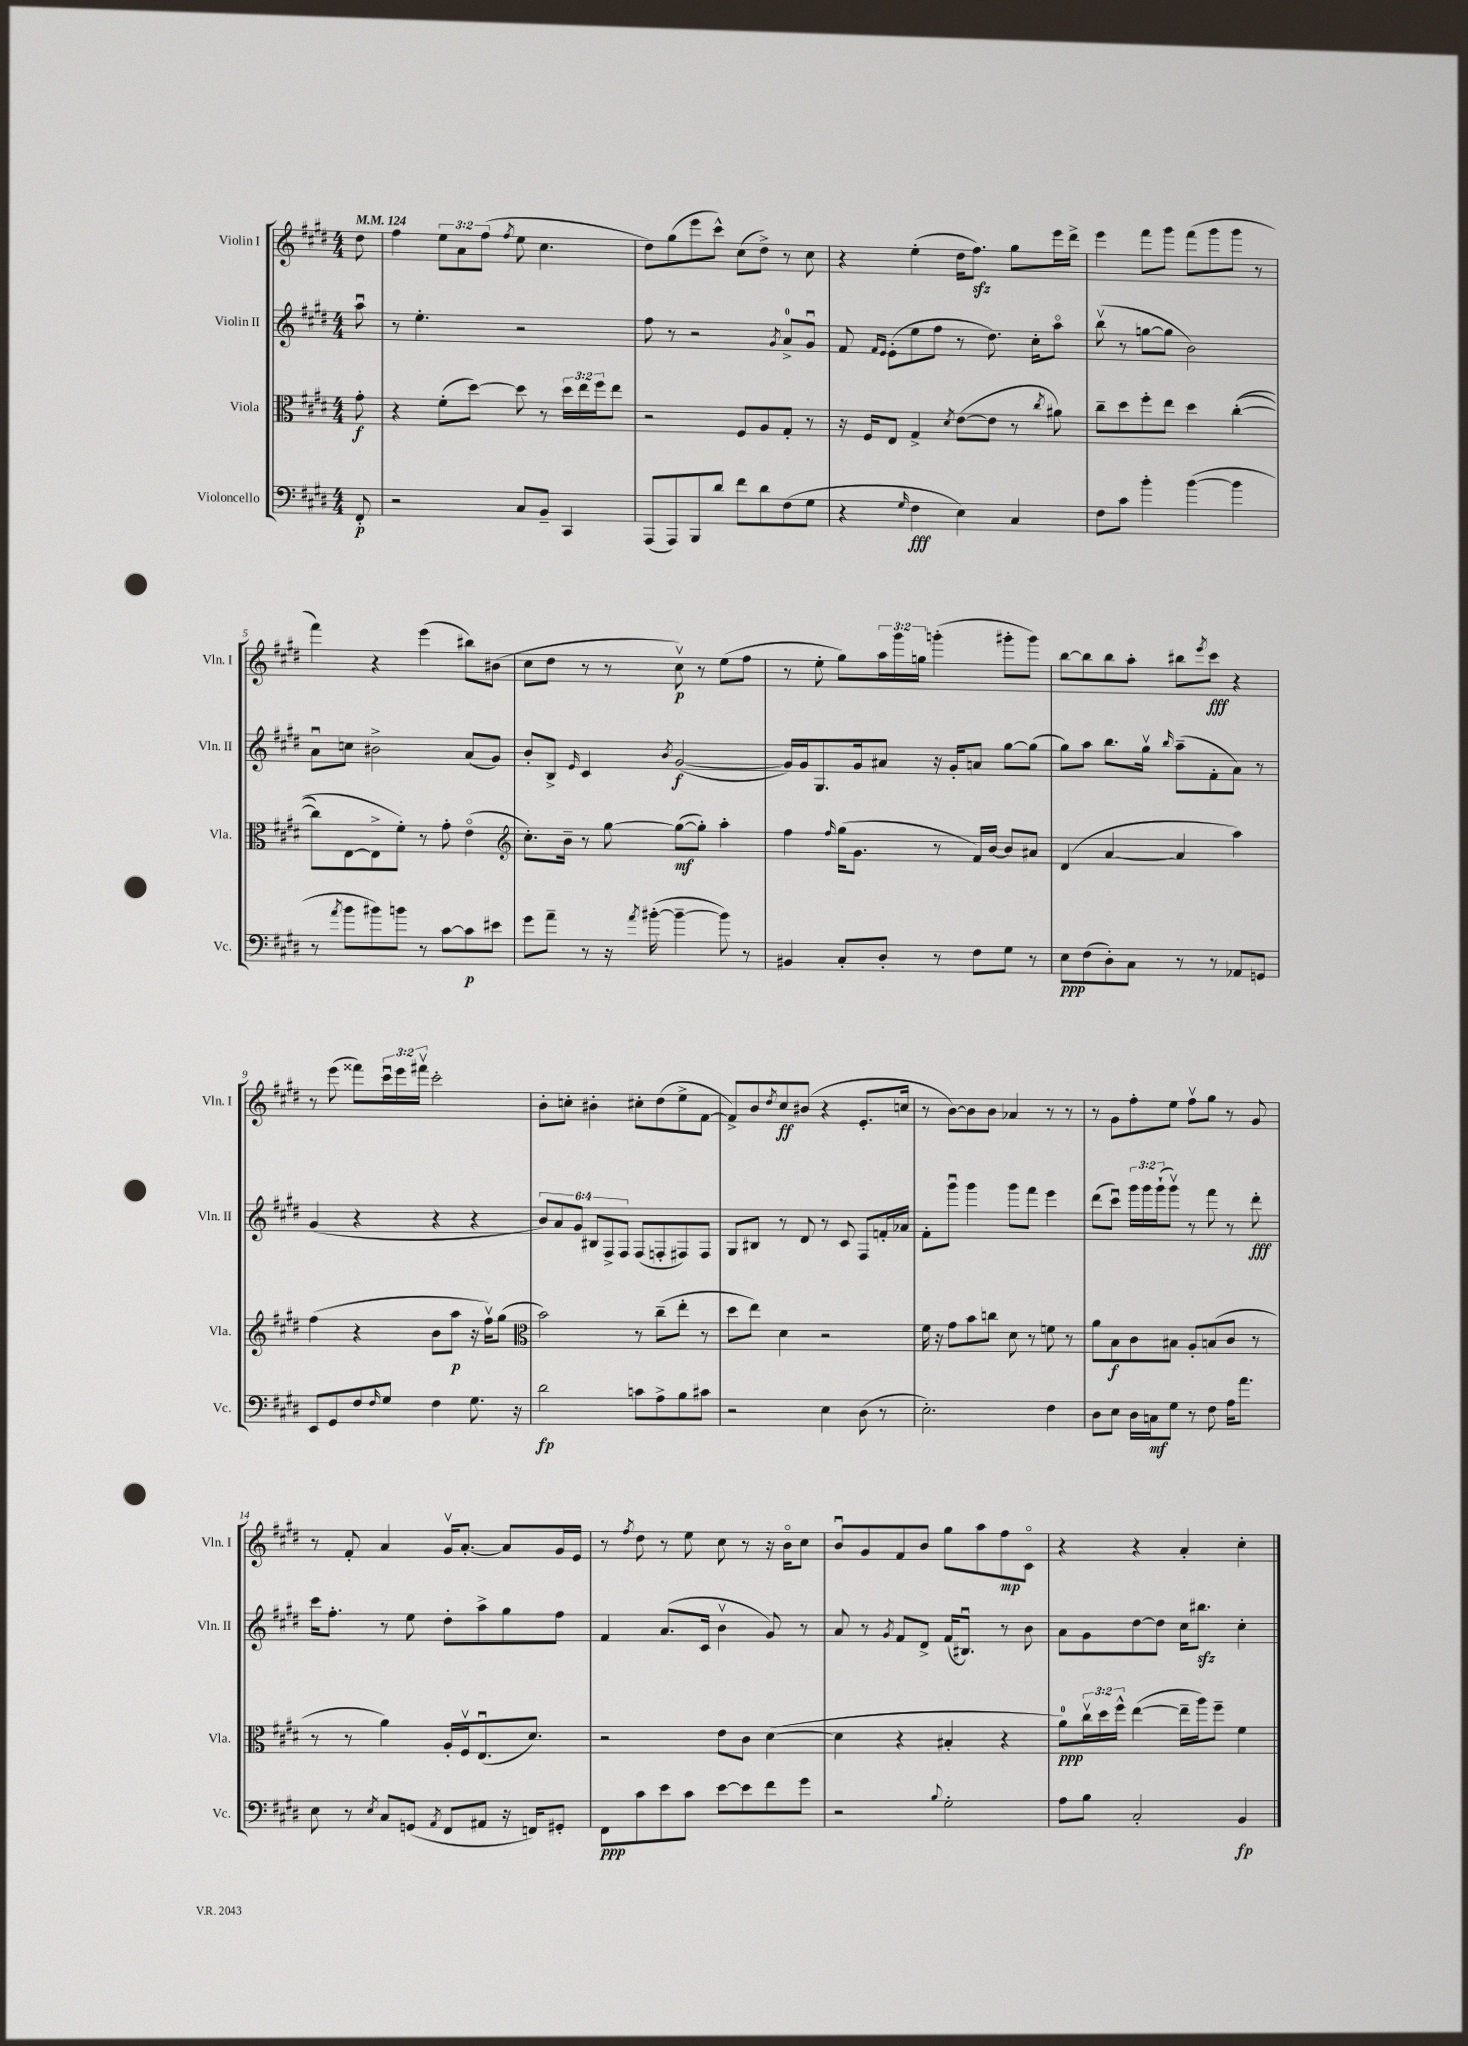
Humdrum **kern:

**kern	**dynam	**kern	**dynam	**kern	**dynam	**kern	**dynam
*part4	*part4	*part3	*part3	*part2	*part2	*part1	*part1
*staff4	*staff4	*staff3	*staff3	*staff2	*staff2	*staff1	*staff1
*I"Violoncello	*	*I"Viola	*	*I"Violin II	*	*I"Violin I	*
*I'Vc.	*	*I'Vla.	*	*I'Vln. II	*	*I'Vln. I	*
*clefF4	*	*clefC3	*	*clefG2	*	*clefG2	*
*k[f#c#g#d#]	*	*k[f#c#g#d#]	*	*k[f#c#g#d#]	*	*k[f#c#g#d#]	*
*M4/4	*	*M4/4	*	*M4/4	*	*M4/4	*
*MM124	*	*MM124	*	*MM124	*	*MM124	*
=	=	=	=	=	=	=	=
8FF#'/	p	8g#'\	f	8aau\	.	8dd#\	.
=1	=1	=1	=1	=1	=1	=1	=1
2r	.	4r	.	8r	.	4ff#\	.
.	.	.	.	4.ee'\	.	.	.
.	.	(8f#'\L	.	.	.	12ee\L	.
.	.	.	.	.	.	12a\	.
.	.	[8dd#\J)	.	.	.	.	.
.	.	.	.	.	.	(12ff#\J	.
.	.	.	.	.	.	8qff#/	.
8C#/L	.	8dd#\]	.	2r	.	8ee\	.
8BB~/J	.	8r	.	.	.	4.cc#\	.
4CC#/	.	24dd#\LL	.	.	.	.	.
.	.	24ee\	.	.	.	.	.
.	.	24ff#\J	.	.	.	.	.
.	.	8ee\J	.	.	.	.	.
=2	=2	=2	=2	=2	=2	=2	=2
(8AAA/L	.	2r	.	8ff#\	.	8dd#\L)	.
8AAA/)	.	.	.	8r	.	(8gg#\	.
8BBB/	.	.	.	2r	.	8eee\	.
8d#/J	.	.	.	.	.	8ccc#^^\J)	.
8f#\L	.	8F#/L	.	.	.	(8cc#\L	.
8d#\	.	8A/	.	.	.	8dd#^\J)	.
.	.	.	.	8qg#/	.	.	.
(8F#\	.	8G#'/J	.	8a^/L	.	8r	.
8G#\J	.	8r	.	8g#u/J	.	8cc#\	.
=3	=3	=3	=3	=3	=3	=3	=3
4r	.	16r	.	8f#/	.	4r	.
.	.	16F#/KL	.	.	.	.	.
.	.	.	.	16qqf#/LL	.	.	.
.	.	.	.	16qqe/JJ	.	.	.
.	.	8E/J	.	(8e'\L	.	.	.
16qqG#/	.	.	.	.	.	.	.
4F#\	fff	4G#^/	.	8ee\	.	(4ee'\	.
.	.	.	.	8ff#\J	.	.	.
.	.	8qd#/	.	.	.	.	.
4E\)	.	([8e\L	.	8r	.	16dd#\KL	.
.	.	.	.	.	.	8.ff#zz\J)	.
.	.	8e\J]	.	8.dd#\)	.	.	.
4C#/	.	8r	.	.	.	8gg#\L	.
.	.	.	.	16cc#'\KL	.	.	.
.	.	8qcc#/	.	.	.	.	.
.	.	8a#X\)	.	8aa\J	.	16eee\L	.
.	.	.	.	.	.	16ddd#^\JJ	.
=4	=4	=4	=4	=4	=4	=4	=4
8F#\L	.	8cc#~\L	.	(8bbv\	.	4eee\	.
8c#\J	.	8dd#\	.	8r	.	.	.
4b'\	.	8ff#'\	.	[8ggn\L	.	8fff#\L	.
.	.	8ee\J	.	8gg\J]	.	8ggg#\J	.
([4b\	.	4dd#\	.	2b\)	.	(8fff#\L	.
.	.	.	.	.	.	8ggg#\	.
4b\]	.	(([4cc#'\	.	.	.	8ggg#\J	.
.	.	.	.	.	.	8r	.
!!LO:LB:g=z
=5	=5	=5	=5	=5	=5	=5	=5
8r	.	8cc#\L])	.	8au\L	.	4fff#\)	.
8qa/	.	.	.	.	.	.	.
8b\L	.	[8E\	.	8ccn\J	.	.	.
8b#X\)	.	8E^\]	.	2b#X^\	.	4r	.
8bn\J	.	8f#'\J)	.	.	.	.	.
8r	.	8r	.	.	.	(4eee\	.
[8c#\L	.	8g#'\	.	.	.	.	.
8c#\]	p	(4e\	.	(8a/L	.	8bb#X\L)	.
8e#X\J	.	.	.	8g#/J)	.	(8b#X\J	.
=6	=6	=6	=6	=6	=6	=6	=6
*	*	*clefG2	*	*	*	*	*
8g#\L	.	8.cc#'\L)	.	8b'/L	.	8cc#\L	.
8a~\J	.	.	.	8B^/J	.	8dd#\J	.
.	.	16b~\Jk	.	.	.	.	.
.	.	.	.	16qqe/	.	.	.
8r	.	8r	.	4c#/	.	8r	.
16r	.	[8gg#\	.	.	.	8r	.
8qa/	.	.	.	.	.	.	.
([16b#X'\	.	.	.	.	.	.	.
.	.	.	.	8qb/	.	.	.
4b#~\_	.	(8gg#\L_	mf	([2g#/	f	8cc#v\)	p
.	.	8gg#'\J])	.	.	.	8r	.
8b#\])	.	4aa'\	.	.	.	(8ee\L	.
8r	.	.	.	.	.	8ff#\J	.
=7	=7	=7	=7	=7	=7	=7	=7
4BB#X/	.	4ff#\	.	16g#/LL])	.	8r	.
.	.	.	.	16g#/J	.	.	.
.	.	.	.	8.G#/	.	8ee'\	.
.	.	16qqff#/	.	.	.	.	.
8C#'/L	.	(16gg#\KL	.	.	.	8gg#\L)	.
.	.	8.g#\J	.	16g#/k	.	.	.
8D#'/J	.	.	.	8a#X/J	.	24aa\L	.
.	.	.	.	.	.	24ggg#\	.
.	.	.	.	.	.	24ggn\JJ	.
8r	.	8r	.	16r	.	(4gggn'\	.
.	.	.	.	16g#'/KL	.	.	.
8F#\L	.	16f#/LL)	.	8an/J	.	.	.
.	.	[16b/JJ	.	.	.	.	.
8G#\J	.	8b/L]	.	[8gg#\L	.	8ggg#X'\L	.
8r	.	8a#X/J	.	(8gg#\J]	.	8ggg#\J)	.
=8	=8	=8	=8	=8	=8	=8	=8
8E\L	ppp	(4d#/	.	8gg#\L)	.	[8bb\L	.
(8F#\	.	.	.	8aa\J	.	8bb\]	.
8D#'\)	.	[4a/	.	8.bb\L	.	8bb\	.
8C#\J	.	.	.	.	.	8aa'\J	.
.	.	.	.	16gg#v\Jk	.	.	.
.	.	.	.	16qqbb/	.	.	.
8r	.	4a/]	.	(8aa~\L	.	8bb#X\L	.
.	.	.	.	.	.	8qeee/	.
8r	.	.	.	8f#'\	.	8ccc#\J	fff
8AA-X/L	.	4aa\)	.	8a\J)	.	4r	.
8GGn/J	.	.	.	8r	.	.	.
!!LO:LB:g=z
=9	=9	=9	=9	=9	=9	=9	=9
8EE/L	.	(4ff#\	.	(4g#/	.	8r	.
8GG#/	.	.	.	.	.	(8eee\	.
8F#/	.	4r	.	4r	.	8fff##X\L)	.
16qqF#/	.	.	.	.	.	.	.
8G#/J	.	.	.	.	.	24ccc#u\L	.
.	.	.	.	.	.	24eee\	.
.	.	.	.	.	.	24fff#Xv\JJ	.
4F#\	.	8b\L	.	4r	.	2ccc#'\	.
.	.	8aa\J	p	.	.	.	.
8.G#\	.	16r	.	4r	.	.	.
.	.	16ff#v\KL)	.	.	.	.	.
.	.	(8gg#\J	.	.	.	.	.
16r	.	.	.	.	.	.	.
=10	=10	=10	=10	=10	=10	=10	=10
*	*	*clefC3	*	*	*	*	*
2d#\	fp	2b\)	.	12b/L)	.	8b'\L	.
.	.	.	.	12a/	.	.	.
.	.	.	.	.	.	8ccn'\J	.
.	.	.	.	12g#/J	.	.	.
.	.	.	.	12B#X/L	.	4b#X'\	.
.	.	.	.	12F#^/	.	.	.
.	.	.	.	12F#/J	.	.	.
8cn\L	.	8r	.	(8F#/L	.	8cc#X'\L	.
8A^\	.	(8cc#~\L	.	8Fn'/	.	(8dd#\	.
8B\	.	8ee'\J	.	8F#X/)	.	8ee^\	.
8c#X\J	.	8r	.	8F#/J	.	[8f#\J	.
=11	=11	=11	=11	=11	=11	=11	=11
2r	.	8dd#\L	.	8G#/L	.	8f#^/L])	.
.	.	8ee\J)	.	8B#X/J	.	8b/	.
.	.	.	.	.	.	8qdd#/	.
.	.	4d#\	.	8r	.	8cc#/	ff
.	.	.	.	8d#/	.	(8b#X/J	.
4E\	.	2r	.	8r	.	4r	.
.	.	.	.	8c#/	.	.	.
(8D#\	.	.	.	8F#/L	.	8.e'/L	.
8r	.	.	.	16fn'/L	.	.	.
.	.	.	.	16a-X/JJ	.	16ccn/Jk	.
=12	=12	=12	=12	=12	=12	=12	=12
2.E'\)	.	16f#\	.	8f#'\L	.	8r	.
.	.	16r	.	.	.	.	.
.	.	8g#\L	.	8ggg#u\J	.	[8b\L)	.
.	.	8b\	.	4ggg#\	.	8b\]	.
.	.	8ccn\J	.	.	.	8b\J	.
.	.	8d#\	.	8ggg#\L	.	4a-X/	.
.	.	8r	.	8fff#\J	.	.	.
4F#\	.	8fn\	.	4eee\	.	8r	.
.	.	8r	.	.	.	8r	.
=13	=13	=13	=13	=13	=13	=13	=13
8D#\L	.	8a\L	.	(8ddd#\L	.	8r	.
8E\J	.	8B\	f	8ccc#u\J)	.	8g#\L	.
16D#\LL	.	8c#\	.	24ggg#\LL	.	8ff#'\	.
.	.	.	.	24ggg#\	.	.	.
16Cn\J	mf	.	.	.	.	.	.
.	.	.	.	(24ggg#`\J	.	.	.
8G#\J	.	8B#X\J	.	8ggg#v\J)	.	8ee\J	.
8r	.	8A'/L	.	8r	.	8ff#v\L	.
8F#\	.	(8Bn/	.	8fff#\	.	8gg#\J	.
16A\KL	.	8c#/J	.	8r	.	8r	.
8.a\J	.	.	.	.	.	.	.
.	.	8r	.	8ddd#'\	fff	8g#/	.
!!LO:LB:g=z
=14	=14	=14	=14	=14	=14	=14	=14
8E\	.	8r	.	16ccc#\KL	.	8r	.
.	.	.	.	8.ff#'\J	.	.	.
8r	.	8r	.	.	.	8f#'/	.
8qE/	.	.	.	.	.	.	.
8C#/L	.	4a\)	.	8r	.	4a/	.
(8GGn/J	.	.	.	8ee\	.	.	.
8qAA/	.	.	.	.	.	.	.
8FF#/L	.	16A'/LL	.	8dd#'\L	.	16g#v/KL	.
.	.	16F#v/J	.	.	.	[8.a'/J	.
8AA#X/J	.	(8.Eu/	.	8aa^\	.	.	.
16r	.	.	.	8gg#\	.	8a/L]	.
16FFn/KL)	.	8.d#/J)	.	.	.	.	.
8GG#X'/J	.	.	.	8ff#\J	.	16g#/L	.
.	.	.	.	.	.	16e/JJ	.
=15	=15	=15	=15	=15	=15	=15	=15
8FF#\L	ppp	2r	.	4f#/	.	8r	.
.	.	.	.	.	.	8qff#/	.
8c#\	.	.	.	.	.	8dd#\	.
8e\	.	.	.	(8.a/L	.	8r	.
8c#\J	.	.	.	.	.	8ee\	.
.	.	.	.	16c#/Jk	.	.	.
[8e\L	.	8e\L	.	4bv\	.	8cc#\	.
8e\]	.	8c#\J	.	.	.	8r	.
8f#\	.	([4d#\	.	8g#/)	.	16r	.
.	.	.	.	.	.	16b\KL	.
8g#\J	.	.	.	8r	.	8cc#\J	.
=16	=16	=16	=16	=16	=16	=16	=16
2r	.	4d#\]	.	8a/	.	8bu/L	.
.	.	.	.	8r	.	8g#/	.
.	.	.	.	8qg#/	.	.	.
.	.	4r	.	8f#/L	.	8f#/	.
.	.	.	.	8d#^/J	.	8b/J	.
8qqB/	.	.	.	.	.	.	.
2G#'\	.	4B#X'/	.	(16f#/KL	.	8gg#\L	.
.	.	.	.	8.B#Xu/J)	.	.	.
.	.	.	.	.	.	8aa\	.
.	.	4r	.	8r	.	8ff#\	mp
.	.	.	.	8b\	.	8c#\J	.
=17	=17	=17	=17	=17	=17	=17	=17
8A\L	.	8a\L)	ppp	8a\L	.	4r	.
8B\J	.	24cc#v\L	.	8g#\	.	.	.
.	.	24dd#\	.	.	.	.	.
.	.	24ff#^^\JJ	.	.	.	.	.
2C#'/	.	([4ee\	.	[8dd#\	.	4r	.
.	.	.	.	8dd#\J]	.	.	.
.	.	16ee~\LL]	.	16cc#\KL	.	4a'/	.
.	.	16aa\J)	.	8.bb#Xzz\J	.	.	.
.	.	8ff#~\J	.	.	.	.	.
4BB/	fp	4f#\	.	4cc#'\	.	4cc#'\	.
==	==	==	==	==	==	==	==
*-	*-	*-	*-	*-	*-	*-	*-
